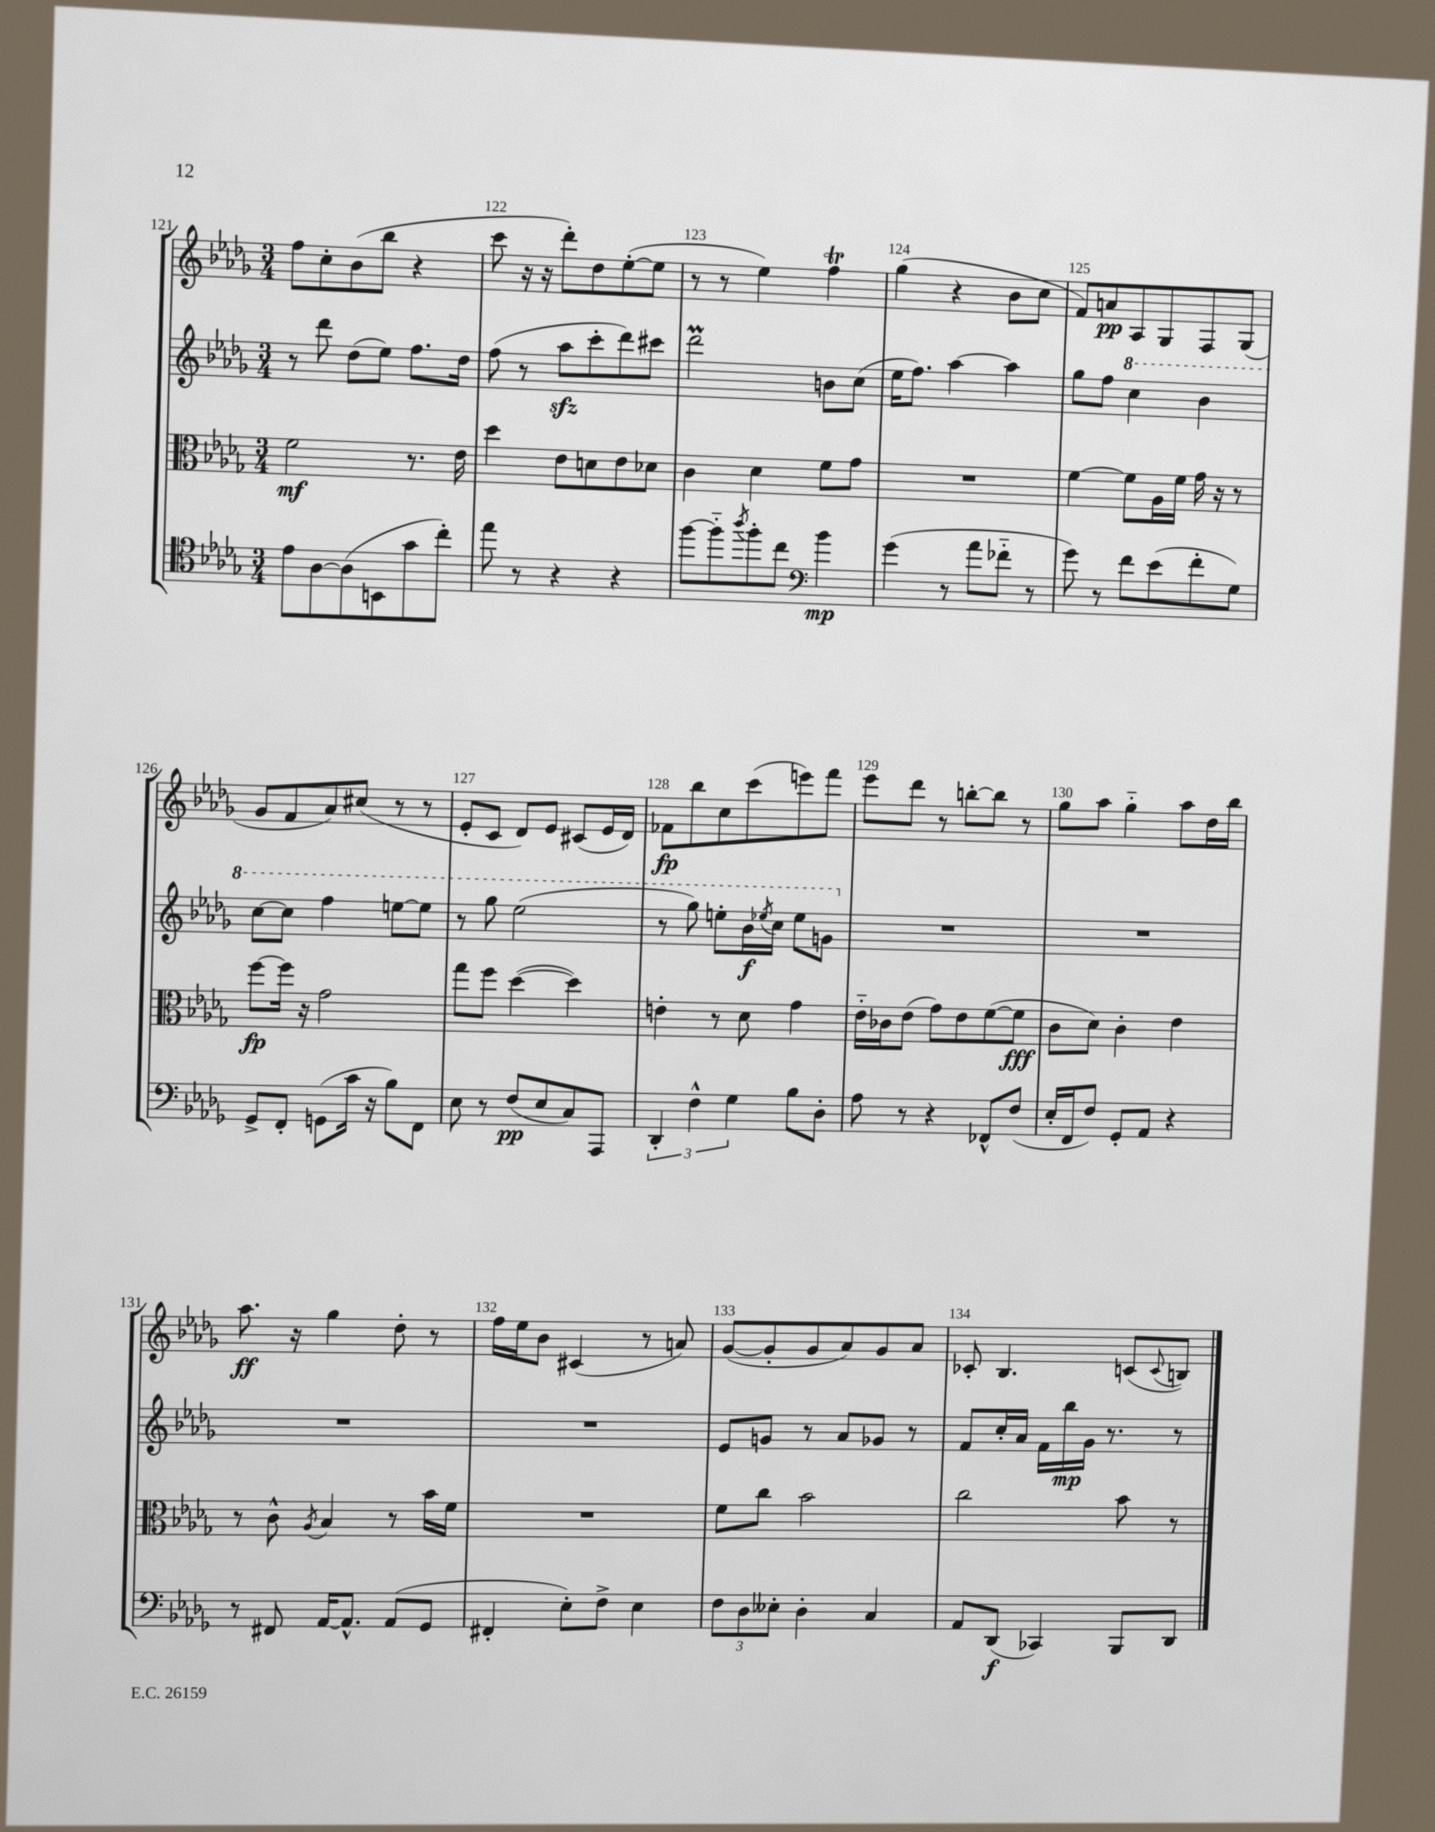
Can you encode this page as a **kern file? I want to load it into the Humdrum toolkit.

**kern	**kern	**kern	**kern
*staff4	*staff3	*staff2	*staff1
*clefC4	*clefC3	*clefG2	*clefG2
*k[b-e-a-d-g-]	*k[b-e-a-d-g-]	*k[b-e-a-d-g-]	*k[b-e-a-d-g-]
*M3/4	*M3/4	*M3/4	*M3/4
8e-	2f	8r	8ff
[8A-	.	8ddd-	8cc'
(8A-]	.	(8dd-	(8b-
8BB	.	8ee-)	8bb-
8g-	8.r	8.ff	4r
8cc')	.	.	.
.	16e-	16dd-	.
=	=	=	=
8ee-	4dd-	(8ff	8ccc
8r	.	8r	16r
.	.	.	16r
4r	8e-	8aa-	8ddd-')
.	8d	8ccc'	8dd-
4r	8e-	8ddd-)	([8ee-'
.	8d-	8ccc#	8ee-]
=	=	=	=
[8ff	4c	2ddd-	8r
8ff'~]	.	.	8r
8qaa-	.	.	.
8ff'	4d-	.	4ee-)
8cc	.	.	.
*clefF4	*	*	*
4b-	8f	8b	4ff
.	8g-	(8cc	.
=	=	=	=
(4g-	2.r	16ee-	(4gg-
.	.	8.ff)	.
8r	.	[4aa-	4r
8a-	.	.	.
8f-'~	.	4aa-]	8b-
8r	.	.	8cc
=	=	=	=
8g-)	[4f	8gg-	8f)
8r	.	8ff	8a
8f	8f]	4ccc	8A-
(8e-	16A-	.	8G-
.	16f	.	.
8f'	16g-	4bb-	8F
.	16r	.	.
8G-)	8r	.	(8G-
=	=	=	=
8GG-^	[8ff	[8ccc	8g-
8FF'	16ff]	8ccc]	8f
.	16r	.	.
(8GG	2g-	4fff	8a-)
16c	.	.	(8cc#
16r	.	.	.
8B-)	.	[8eee	8r
8FF	.	8eee]	8r
=	=	=	=
8E-	8gg-	8r	8e-'
8r	8ff	8ggg-	8c
(8F	([4dd-	(2eee-	8d-)
8E-	.	.	8e-
8C)	4dd-])	.	(8c#
8AAA-	.	.	16e-
.	.	.	16d-)
=	=	=	=
6DD-'	4e'	8r	8f-
.	.	8ggg-)	8bb-
6F^^	.	.	.
.	8r	8eee'	8cc
6G-	.	.	.
.	8d-	16bb-	(8ccc
.	.	8qeee-	.
.	.	16ccc	.
8B-	4g-	8eee-	8eee)
8D-'	.	8gg	8fff
=	=	=	=
8A-	16e-'~	2.r	8eee-
.	16c-	.	.
8r	(8e-	.	8ddd-
4r	8g-)	.	8r
.	8e-	.	[8bb'
8FF-^^	([8f	.	8bb]
(8F	8f]	.	8r
=	=	=	=
16E-'	8c	2.r	8gg-
16FF	.	.	.
8F)	8d-)	.	8aa-
8GG-'	4c'	.	4gg-'~
8AA-	.	.	.
4r	4e-	.	8aa-
.	.	.	16dd-
.	.	.	16bb-
=	=	=	=
8r	8r	2.r	8.aa-
8FF#	8c^^	.	.
.	.	.	16r
.	8qA-	.	.
[16AA-	4B-	.	4gg-
8.AA-^^]	.	.	.
(8AA-	8r	.	8dd-'
8GG-	16b-	.	8r
.	16f	.	.
=	=	=	=
4FF#'	2.r	2.r	16ff
.	.	.	16ee-
.	.	.	8b-
8E-')	.	.	(4c#
8F^	.	.	.
4E-	.	.	8r
.	.	.	8a)
=	=	=	=
12F	8f	8e-	([8g-
12D-	.	.	.
.	8cc	8g	8g-']
12E--'	.	.	.
4D-'	2b-	8r	8g-
.	.	8a-	8a-)
4C	.	8g-	8g-
.	.	8r	8a-
=	=	=	=
8AA-	2cc	8f	8c-'
(8DD-	.	16cc'	4.B-
.	.	16a-	.
4CC-)	.	16f	.
.	.	16bb-	.
.	.	16g-	.
.	.	8.r	.
8BBB-	8b-	.	(8c
.	.	.	8qqc
8DD-	8r	8r	8B)
==	==	==	==
*-	*-	*-	*-
